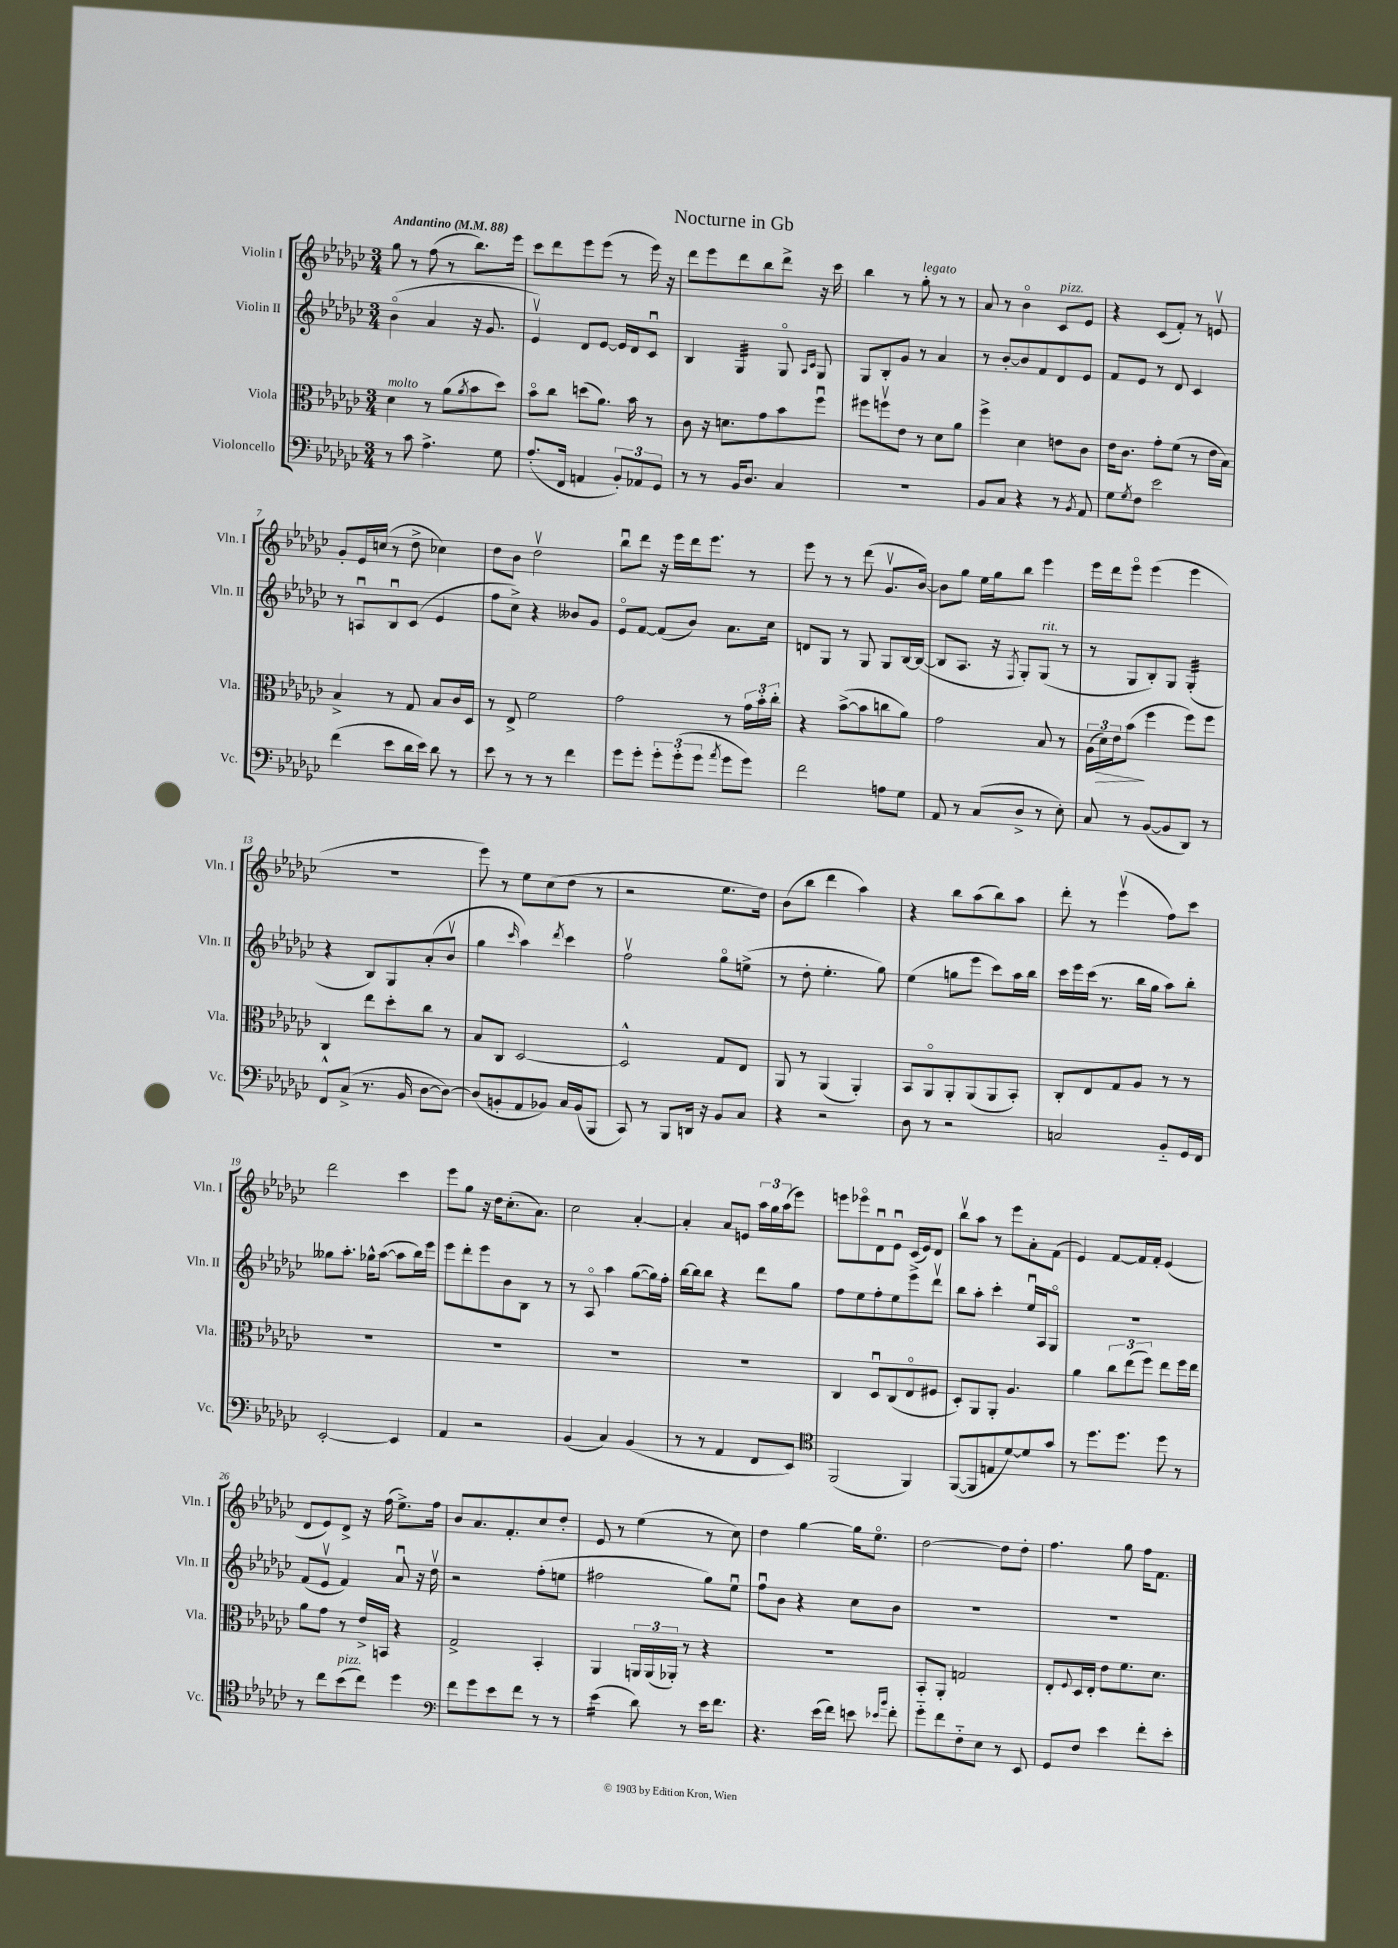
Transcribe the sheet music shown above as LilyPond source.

\header { title = "Nocturne in Gb" }
<<
\new StaffGroup <<
\new Staff = "s0" \with { instrumentName = "Violin I" shortInstrumentName = "Vln. I" } {
    \clef treble \key ges \major \numericTimeSignature \time 3/4 \tempo "Andantino" 4 = 88
    ges''8 r8 f''8( r8 bes''8.) ees'''16 |
    ces'''8 des'''8 ees'''8 ees'''8( r8 ees'''16) r16 |
    des'''8 ees'''8 des'''8 bes''8 des'''8-> r16 ces'''16 |
    bes''4 r8 ges''8-.^\markup { \italic "legato" } r8 r8 |
    aes'8 r8 bes'4\flageolet ces'8^\markup { \italic "pizz." } ees'8 |
    r4 ces'8( f'8-.) r8 e'8\upbow |
    ges'8-. ees'16 c''16( r8 des''8-> ces''4) |
    des''8 bes'8 des''2\upbow |
    bes''8\downbow des'''8 r16 ees'''16 des'''16 ees'''8. r8 |
    ees'''8 r8 r8 des'''8( ges'8.\upbow bes'16~) |
    bes'8 ges''8 ees''16 ges''16 bes''8 ees'''4 |
    ees'''16 des'''16 ees'''8\flageolet ees'''4( ees'''4 |
    R2. |
    ees'''8) r8 ees''8 ces''8( des''8 r8 |
    r2 ees''8. des''16) |
    bes'8( bes''8 des'''4 aes''4) |
    r4 bes''8 aes''8( bes''8) aes''8 |
    des'''8-. r8 ees'''4\upbow( f''8) ces'''8 |
    des'''2 ces'''4 |
    ees'''8 ges''8 r16 des''16 ces''8.-.( aes'8.) |
    ces''2 aes'4~-. |
    aes'4-. aes'8 e'8 \tuplet 3/2 { aes''16 ges''16 aes''16( } ees'''8) |
    e'''8 ees'''8\flageolet des'8\downbow ees'8\downbow ces'16( ees'16) des'8 |
    bes''8\upbow aes''8 r8 ees'''8 aes'8-. f'8( |
    ees'4) f'8~ f'16 f'16-. ees'4( |
    des'8 ees'8) des'8-> r16 f''16( ees''8.->) f''16 |
    bes'8 aes'8. f'8.-. ces''8 des''8-. |
    ees'8 r8 ees''4( r8 ces''8) |
    des''4 ges''4~ ges''16 ees''8.\flageolet |
    des''2~ des''8 des''8-. |
    f''4. ges''8 f''16 f'8. \bar "|." |
}
\new Staff = "s1" \with { instrumentName = "Violin II" shortInstrumentName = "Vln. II" } {
    \clef treble \key ges \major \numericTimeSignature \time 3/4
    bes'4\flageolet( aes'4 r16 ges'8. |
    ees'4\upbow) des'8 ees'8~ ees'16 des'16 ces'8\downbow |
    bes4 ges4:32 ges8\flageolet \grace { aes16 ces'16 } ges8 |
    ges8 bes8-. ges'8 r8 aes'4 |
    r8 bes'8~-. bes'8 f'8 des'8 ees'8 |
    f'8 ees'8 r8 des'8 ces'4 |
    r8 a8\downbow bes8\downbow ces'8( ees'4 |
    f''8 ces''8->) r4 beses'8 ges'8 |
    ees'8\flageolet f'8~ f'8( bes'8) aes'8. ces''16 |
    d'8 ges8 r8 ges8 ges8 bes16~ bes16~( |
    bes8 aes8. r16 \acciaccatura { f8 } ges8-.) ges8^\markup { \italic "rit." }( r8 |
    r8 ges8 bes8-.) ges8 ges4:32-.( |
    r4 bes8) ges8 aes'8-.( bes'8\upbow |
    ges''4 \grace { ces'''16 } aes''4) \acciaccatura { des'''8 } ces'''4 |
    f''2\upbow ges''8\flageolet e''8->( |
    r8 des''8-. ees''4.-. ges''8) |
    ees''4( g''8 ees'''8 ces'''8) aes''16 bes''16 |
    ces'''16 ees'''16 ces'''16( r8. bes''16 ges''16 aes''8) bes''8-. |
    geses''8 aes''8.-. ges''16-^ aes''8~( aes''8 bes''16) ees'''16 |
    ees'''8 des'''8-. ees'''8 bes'8 bes8 r8 |
    r8 aes8\flageolet aes''4 ges''8~( ges''16) f''16-. |
    bes''16~ bes''16 bes''8 r4 des'''8 ges''8 |
    f''8 ees''8 f''8-. ees''8 ees'''8-> des'''8\upbow |
    bes''8 aes''8-. ces'''4-. ees''16\downbow aes16 ges8\flageolet |
    R2. |
    f'8( ees'8\upbow f'4) aes'8\downbow r16 des''16\upbow |
    r2 f''8-.( e''8 |
    fis''2 ges''8) ees''8\downbow |
    f''8\downbow bes'8 r4 ces''8 bes'8 |
    R2. |
    R2. \bar "|." |
}
\new Staff = "s2" \with { instrumentName = "Viola" shortInstrumentName = "Vla." } {
    \clef alto \key ges \major \numericTimeSignature \time 3/4
    des'4^\markup { \italic "molto" } r8 aes'8( \acciaccatura { aes'8 } bes'8 des''8) |
    bes'8\flageolet ces''8 d''8( aes'8.) bes'16 r8 |
    ces'8 r16 d'8. ges'8 bes'8 f''8\downbow |
    fis''8 f''8\upbow ees'8 r8 des'8 aes'8 |
    f''4-> des'4 e'8 ces'8 |
    ees'16 ces'8. ges'8-. f'8( r8 ees'16 bes16) |
    bes4-> r8 ges8 bes8 ces'16 des16 |
    r8 ees8-> f'2 |
    ges'2 r8 \tuplet 3/2 { ges'16 bes'16-. ces''16-. } |
    r4 bes'8~->( bes'8 c''8 aes'8) |
    ges'2 bes8 r8 |
    \tuplet 3/2 { aes16( des'16\>) ees'16 } bes'8\!( f''4 f''8) f''8 |
    ces4 ees''8 des''8-. ces''8 r8 |
    bes8 ces8 des2~ |
    des2-^ ges8 ees8 |
    aes,8 r8 aes,4( aes,4-.) |
    bes,8 aes,8\flageolet aes,8-. aes,8( aes,8 bes,8-.) |
    ces8-. ees8 ges8 aes8 r8 r8 |
    R2. |
    R2. |
    R2. |
    R2. |
    ces4 des8\downbow ces8( ees8\flageolet fis8 |
    des8-.) aes,8 aes,8-. aes4. |
    aes'4 \tuplet 3/2 { ces''8 ees''8( f''8) } ees''8 f''16 ees''16 |
    aes'8 ges'8 r8 ees'16-> b,16 r4 |
    ges2-> bes,4-. |
    aes,4 \tuplet 3/2 { a,16 a,16( aes,16-.) } r8 r4 |
    r2. |
    bes,8-. aes,8-. g2 |
    ees8-. \appoggiatura { f8 } des16 ees16-. ees'8 f'8. des'8. \bar "|." |
}
\new Staff = "s3" \with { instrumentName = "Violoncello" shortInstrumentName = "Vc." } {
    \clef bass \key ges \major \numericTimeSignature \time 3/4
    r8 ces'8 aes4.-> ges8 |
    aes8.-.( f,16 a,4 \tuplet 3/2 { bes,8-.) aes,8 ges,8 } |
    r8 r8 bes,16 des8. ces4 |
    R2. |
    bes,8 ces8 r4 r8 \acciaccatura { bes,8 } aes,8 |
    ges8 \acciaccatura { ges8 } f8 ees'2 |
    f'4( ees'8 des'16 ees'16) des'8 r8 |
    ees'8 r8 r8 r8 f'4 |
    ges'8 ges'8-. \tuplet 3/2 { ges'8-. ges'8-.( ges'8 } \acciaccatura { aes'8 } ges'8 ges'8) |
    f'2 a8 ges8 |
    aes,8 r8 ces8( des8-> r8 ees8-.) |
    ces8 r8 bes,8~( bes,8 des,8) r8 |
    f,8-^ ces8->( r8. bes,16 des8~ des8~) |
    des8( b,8-. aes,8 bes,8) ces16 bes,16( bes,,8 |
    ces,8) r8 bes,,8 d,16 r16 bes,8 ces8 |
    r4 r2 |
    des8 r8 r2 |
    c2 bes,8-_ ges,16 f,16 |
    ees,2~-. ees,4 |
    aes,4 r2 |
    bes,4( ces4) bes,4( |
    r8 r8 aes,4 f,8 ees,8) |
    \clef tenor f,2( f,4) |
    f,8~( f,8 e8 des'8~) des'8 ges'8 |
    r8 des''8. des''8. des''8 r8 |
    r8 ces''8 bes'8^\markup { \italic "pizz." }( ces''8) des''4 |
    \clef bass f'8 ges'8 ees'8 f'8 r8 r8 |
    ees'4:16( des'8) r8 ees'16 f'8. |
    r4. ees'16( f'16) e'8 \grace { ees'16 bes'16 } f'8-. |
    ges'8-_ f'8 f8-_ ees8 r8 ees,8 |
    ges,8 f8 ees'4 f'8-. ees'8-. \bar "|." |
}
>>
>>
